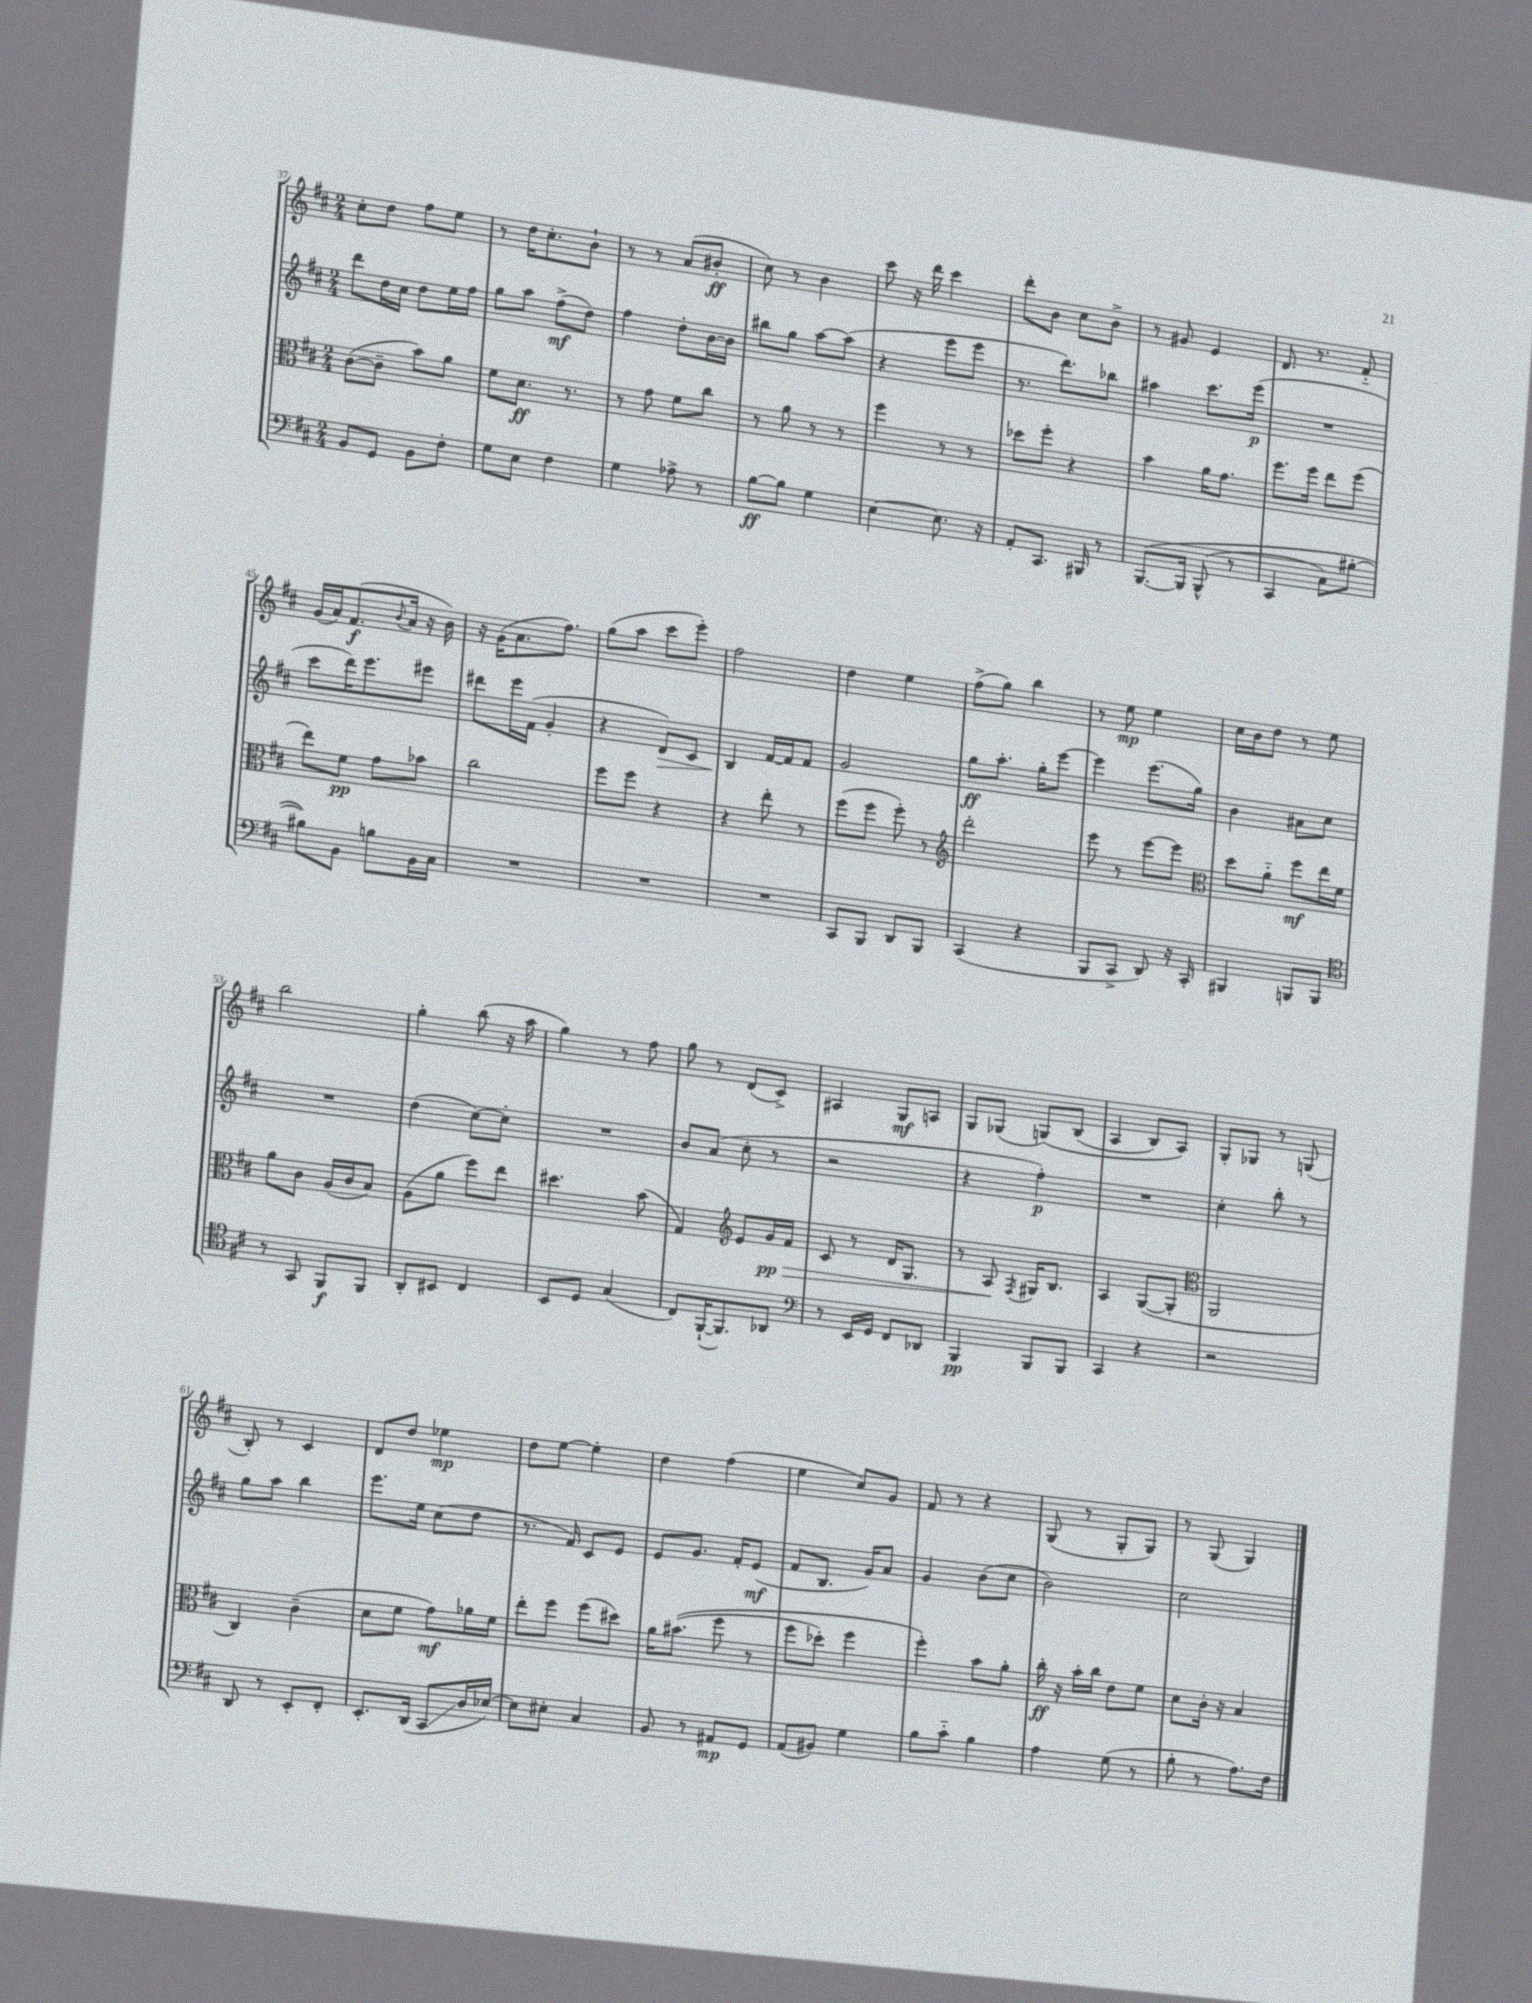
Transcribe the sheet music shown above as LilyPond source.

<<
\new StaffGroup <<
\new Staff = "s0" {
    \clef treble \key d \major \numericTimeSignature \time 2/4
    cis''8-. d''8 fis''8 e''8 |
    r8 d''16 cis''8.-. b'8-! |
    r8 r8 a'8( bis'8-.\ff |
    cis''8) r8 b'4 |
    cis'''8 r16 d'''16 cis'''4 |
    d'''8-. b'8 cis''8 b'8-> |
    r8 gis'8 e'4 |
    d'8. r8. fis'8-_ |
    g'16( a'16) fis'8.\f( \appoggiatura { b'8 } a'16 r16 b'16) |
    r16 g'16( a'8. fis''8.) |
    g''8( a''8 cis'''8 e'''8-.) |
    fis''2 |
    d''4 e''4 |
    fis''8->( g''8) b''4 |
    r8 e''8\mp e''4 |
    cis''16 b'16 d''8 r8 e''8 |
    b''2 |
    g''4-. b''8( r16 a''16 |
    g''4) r8 fis''8 |
    g''8 r8 d'8( cis'8->) |
    ais4 g8\mf a8 |
    g8 ges8( g8)\( b8( |
    a4 b8) a8\) |
    g8-. ges8 r8 g8( |
    b8-.) r8 cis'4 |
    d'8 d''8 ees''4\mp |
    d''8 e''8~ e''4-. |
    d''4 fis''4( |
    e''4 cis''8) g'8 |
    fis'8 r8 r4 |
    g8( r8 g8-. g8) |
    r8 g8( g4) \bar "|." |
}
\new Staff = "s1" {
    \clef treble \key d \major \numericTimeSignature \time 2/4
    d'''8 d''16 cis''16 d''8 e''16 fis''16 |
    g''8 a''8 fis''8->\mf( d''8) |
    fis''4 d''8-. b'16~ b'16 |
    bis''8 g''8 a''8~ a''8( |
    r4 e'''8 e'''8 |
    r8. d'''8.) bes''8 |
    ais''4 cis'''8. e'''16\p( |
    R2 |
    cis'''8 d'''16) e'''8. eis'''8 |
    dis'''8 e'''16 fis'16( g'4-. |
    r4 d'8\>) cis'8 |
    b4\! fis'16~ fis'16 fis'8 |
    g'2 |
    g''8\ff a''8.-. g''16-. e'''8~ |
    e'''4 e'''8.( g''16) |
    b'4 ais'8 cis''8 |
    R2 |
    d''4( cis''8~) cis''8-. |
    R2 |
    b'8 a'8( cis''8-. r8 |
    r2 |
    r4 fis''4-.\p) |
    R2 |
    cis''4-. b''8-. r8 |
    g''8 a''8 b''4 |
    e'''8. e''16 cis''8( d''8 |
    r8. fis'16) cis'8 e'8 |
    e'8 g'8. fis'16-. e'8\mf( |
    fis'8 b8. g'16) a'8 |
    g'4 b'8( cis''8 |
    b'2) |
    cis''2 \bar "|." |
}
\new Staff = "s2" {
    \clef alto \key d \major \numericTimeSignature \time 2/4
    cis'8~( cis'8-- b'8) a'8 |
    fis'8 d'8.\ff r8. |
    r8 g'8 fis'8 cis''8 |
    r8 a'8 r8 r8 |
    fis''4 r8 r8 |
    des''8 fis''8-. r4 |
    b'4 a'16 g'8. |
    fis''8. fis''16 e''8 fis''8( |
    e''8) fis'8\pp g'8 bes'8 |
    cis''2 |
    fis''8 fis''8 r4 |
    r4 e''8-. r8 |
    fis''8( fis''8 fis''8-.) r8 |
    \clef treble d'''2-. |
    e'''8 r8 e'''8~ e'''8 |
    \clef alto d''8 a'8-_ fis''8\mf e''16 fis'16 |
    a'8 cis'8 a16( cis'16 b8) |
    a8( a'8 fis''8) e''8 |
    dis''4. b'8( |
    g4) \clef treble e'8 g'16\pp\> fis'16 |
    cis'8 r8 d'16 g8. |
    r8 a8\! \acciaccatura { fis8 } gis16 b8. |
    a4 g8~( g8-. |
    \clef alto a,2 |
    cis4) cis'4--( |
    d'8 fis'8 g'8\mf) aes'16 fis'16 |
    e''8-. fis''8 fis''8( dis''8) |
    a'16 bis'8.(\( fis''8 r8 |
    fis''8 des''8-.) fis''4 |
    fis''4-.\) b'8 a'8-. |
    cis''16-.\ff r16 b'16-. cis''16 e'8 fis'8 |
    d'8 cis'16-. r16 b4 \bar "|." |
}
\new Staff = "s3" {
    \clef bass \key d \major \numericTimeSignature \time 2/4
    b,8 g,8 b,8 fis8-. |
    g8 e8 fis4 |
    g4 aes8-> r8 |
    b8~\ff b8 g4 |
    e4~ e8. r16 |
    a,8-. cis,8. bis,,16 r8 |
    b,,8.~\( b,,16 b,,8-^( r8 |
    cis,4 cis8) bis8~-. |
    bis8\) b,8 b8 b,16 cis16 |
    R2 |
    R2 |
    R2 |
    cis,8 b,,8 d,8 b,,8 |
    cis,4( r4 |
    b,,8 cis,8-> d,8) r16 cis,16-. |
    bis,,4 b,,8 b,,8 |
    \clef tenor r8 g,8 fis,8\f fis,8 |
    a,8-. bis,8 cis4 |
    b,8 d8 g4( |
    cis8) fis,16~-!( fis,8.) aes,8 |
    \clef bass r8 e,16 g,16 fis,8 des,8 |
    b,,4\pp b,,8 b,,8 |
    cis,4 r4 |
    r2 |
    d,8 r8 e,8-. fis,8-. |
    e,8.-. d,16( cis,8\glissando d16 ees16~) |
    ees8 eis8-. cis4 |
    b,8 r8 ais,8\mp g,8 |
    a,8( bis,8) g4 |
    b8 cis'8-_ b4 |
    a4 g8( r8 |
    b8-. r8 a8.) fis16 \bar "|." |
}
>>
>>
\layout { \context { \Score currentBarNumber = #37 } }
